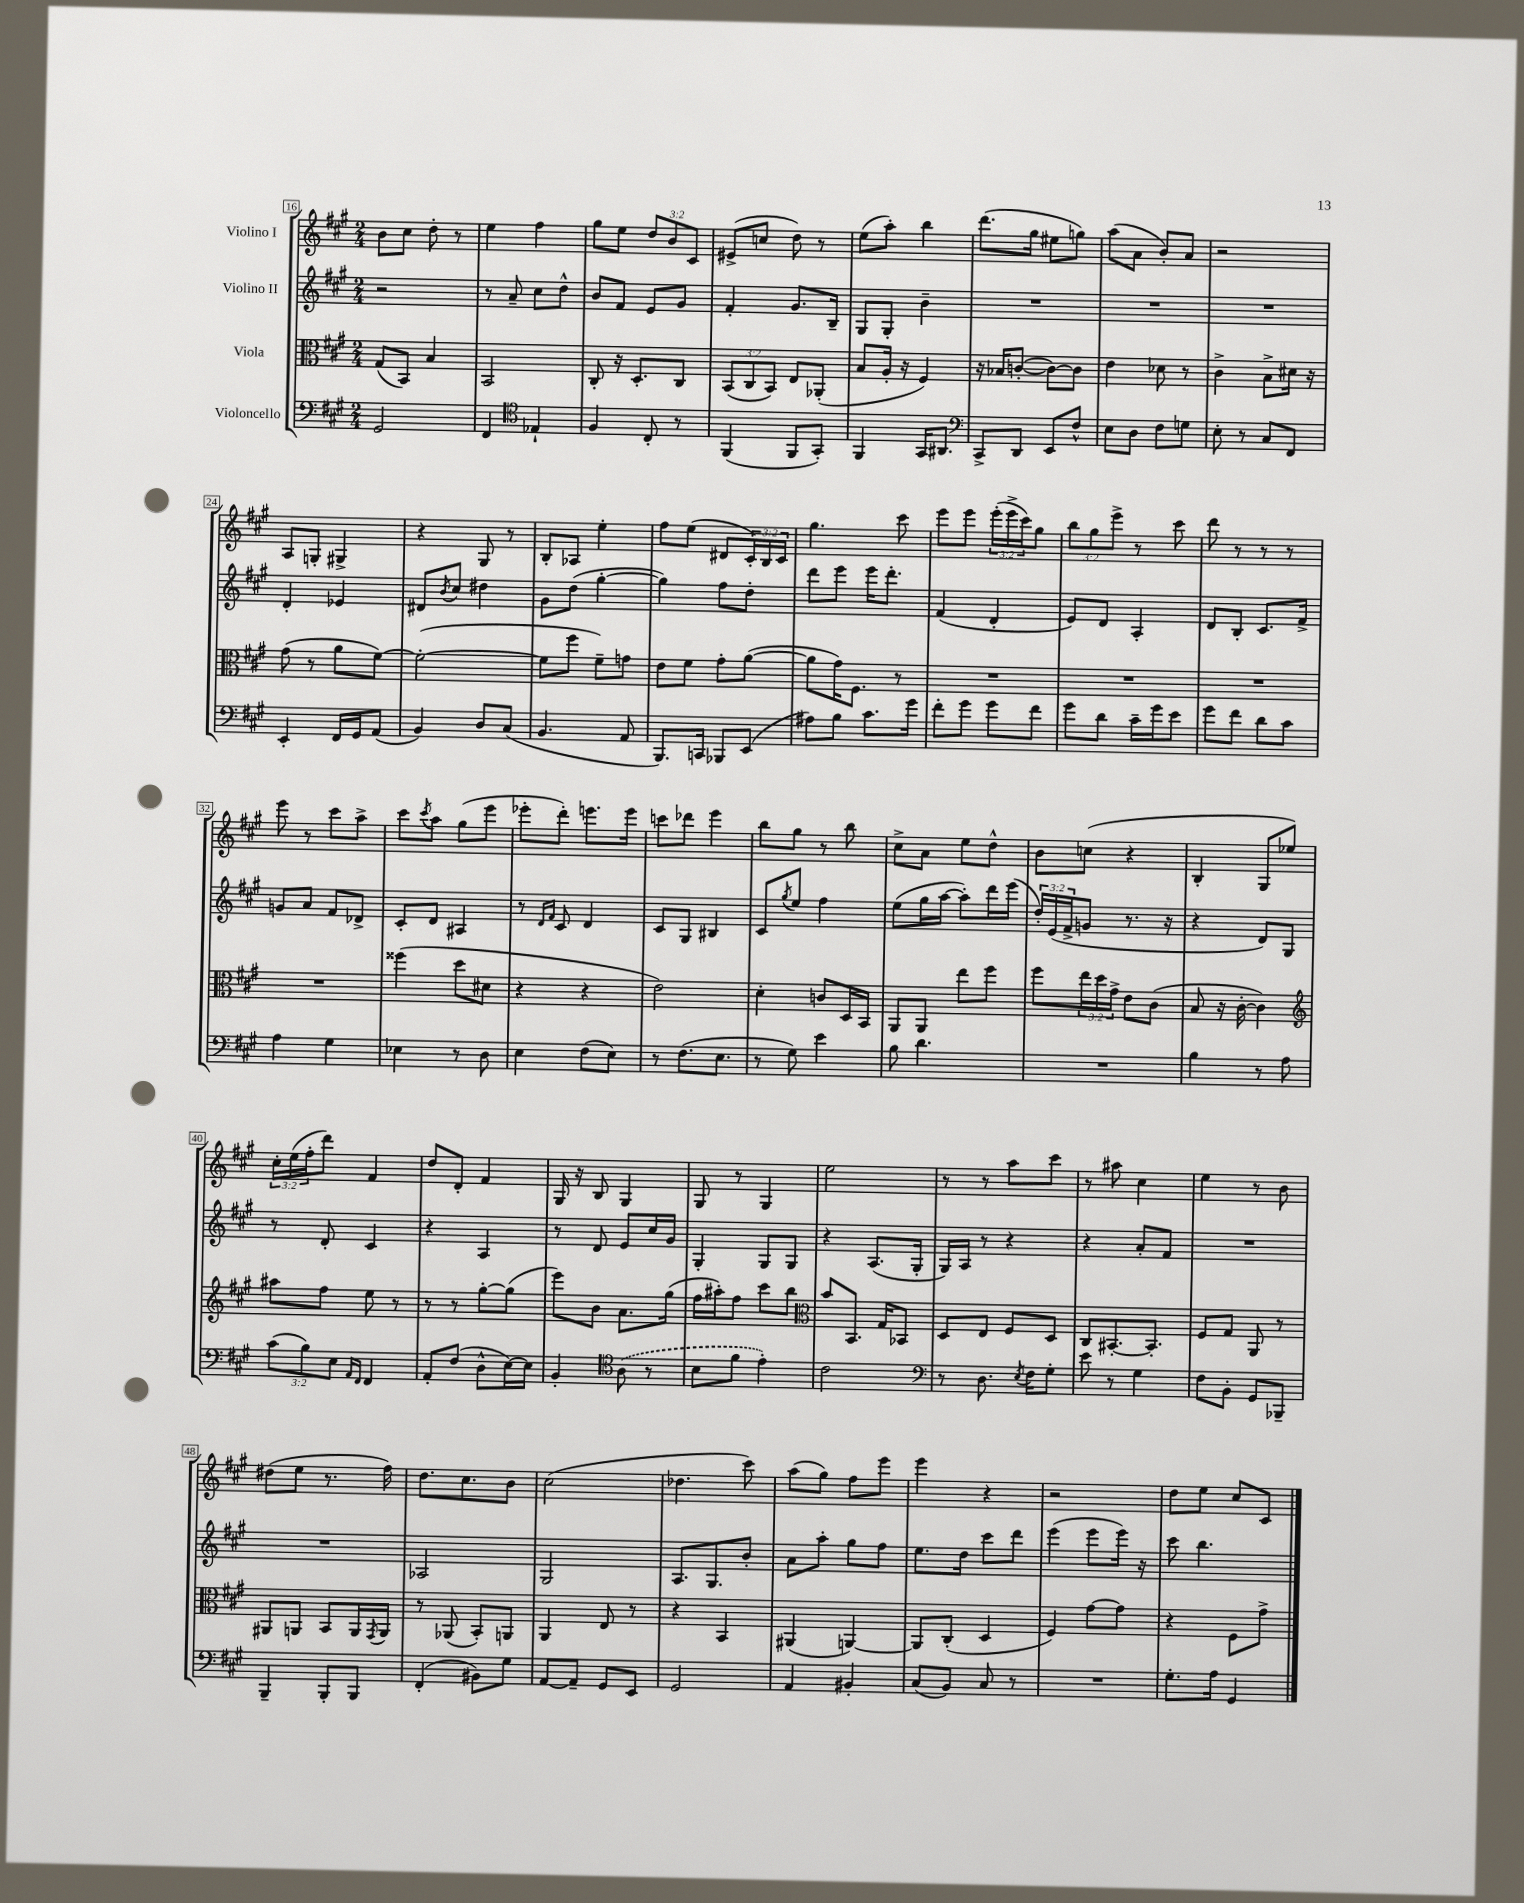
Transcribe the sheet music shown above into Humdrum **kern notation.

**kern	**kern	**kern	**kern
*staff4	*staff3	*staff2	*staff1
*clefF4	*clefC3	*clefG2	*clefG2
*k[f#c#g#]	*k[f#c#g#]	*k[f#c#g#]	*k[f#c#g#]
*M2/4	*M2/4	*M2/4	*M2/4
2GG#/	(8G#/L	2r	8b\L
.	8BB/J)	.	8cc#\J
.	4B/	.	8dd'\
.	.	.	8r
=	=	=	=
4FF#/	2BB/	8r	4ee\
.	.	8a~/	.
*clefC4	*	*	*
4E-`/	.	8cc#\L	4ff#\
.	.	8dd^^\J	.
=	=	=	=
4F#/	8C#'/	8b/L	8gg#\L
.	16r	8f#/J	8ee\J
.	8.D'/L	.	.
8C#'/	.	8e/L	12dd/L
.	.	.	12b/
8r	8C#/J	8g#/J	.
.	.	.	12c#/J
=	=	=	=
(4FF#/	(12BB/L	4f#'/	(8e#^/L
.	12C#/	.	.
.	.	.	8cc/J
.	12BB/J)	.	.
8FF#/L	8E/L	8.g#/L	8dd\)
8GG#'/J)	(8AA-'/J	.	8r
.	.	16B~/Jk	.
=	=	=	=
4FF#/	8B/L	8G#/L	(8ee\L
.	16A'/Jk	8G#'/J	8aa'\J)
.	16r	.	.
16GG#/LK	4F#/)	4b~\	4bb\
8.AA#/J	.	.	.
=	=	=	=
*clefF4	*	*	*
8CC#^/L	16r	2r	(8.ddd\L
.	16B-/LK	.	.
8DD/J	([8c'/J	.	.
.	.	.	16gg#\Jk
8EE/L	8c\_L)	.	8ee#\L
8F#^^/J	8c\]J	.	8gg\J)
=	=	=	=
8E\L	4e\	2r	(8aa\L
8D\J	.	.	8a\J
8F#\L	8d-\	.	8b'/L)
8G\J	8r	.	8a/J
=	=	=	=
8E'\	4c#^\	2r	2r
8r	.	.	.
8C#/L	8B^\L	.	.
8FF#/J	16d#\Jk	.	.
.	16r	.	.
=	=	=	=
4EE'/	(8g#\	4d'/	8A/L
.	8r	.	8G'/J
16FF#/LL	8a\L	4e-/	4G#^/
16GG#/J	.	.	.
(8AA/J	[8f#\J)	.	.
=	=	=	=
4BB/)	(2f#'\_	8d#/L	4r
.	.	8qb/	.
.	.	8cc#/J	.
8D/L	.	4dd#\	8G#/
(8C#/J	.	.	8r
=	=	=	=
4.BB/	8f#\]L	8g#\L	8B'/L
.	8ff#\J	(8dd\J	8A-/J
.	8f#~\L)	[4gg#'\	4ee'\
8AA/	8g\J	.	.
=	=	=	=
8.BBB/L)	8e\L	4gg#\])	8ff#\L
.	8f#\J	.	(8ee\J
16CC/Jk	.	.	.
8BBB-/L	8g#'\L	8ff#\L	8d#/L
(8EE/J	([8a\J	8dd'\J	24c#'/L)
.	.	.	24B/
.	.	.	24c#/JJ
=	=	=	=
8A#\L)	8a\]L	8ddd\L	4.gg#\
8B\J	16g#\K)	8eee\J	.
.	8.F#\J	.	.
8.c#\L	.	16eee\LK	.
.	.	8.ddd'\J	.
.	8r	.	8ccc#\
16g#\Jk	.	.	.
=	=	=	=
8f#'\L	2r	(4f#/	8eee\L
8g#\J	.	.	8eee\J
8g#\L	.	4d'/	(24eee'\LL
.	.	.	24eee^\
.	.	.	24ccc#\J)
8f#\J	.	.	8gg#\J
=	=	=	=
8g#\L	2r	8e/L)	12bb\L
.	.	.	12gg#\
8d\J	.	8d/J	.
.	.	.	12eee^\J
16c#~\LL	.	4A'/	8r
16g#\J	.	.	.
8e\J	.	.	8ccc#\
=	=	=	=
8g#\L	2r	8d/L	8ddd\
8f#\J	.	8B'/J	8r
8d\L	.	8.c#/L	8r
8c#\J	.	.	8r
.	.	16f#^/Jk	.
=	=	=	=
4A\	2r	8g/L	8eee\
.	.	8a/J	8r
4G#\	.	8f#/L	8ccc#\L
.	.	8d-^/J	8aa^\J
=	=	=	=
4E-\	(4ff##\	8c#'/L	8ccc#\L
.	.	.	8qccc#/
.	.	8d/J	8aa\J
8r	8dd\L	4A#/	(8gg#\L
8D\	8d#\J	.	8eee\J
=	=	=	=
4E\	4r	8r	8eee-'\L
.	.	16qqd/LL	.
.	.	16qqf#/JJ	.
.	.	8c#/	8ddd'\J)
(8F#\L	4r	4d/	8.eee\L
8E\J)	.	.	.
.	.	.	16eee\Jk
=	=	=	=
8r	2e\)	8c#/L	8ccc\L
(8.F#\L	.	8G#/J	8ddd-\J
.	.	4B#/	4eee\
8.E\J	.	.	.
=	=	=	=
8r	4d'\	8c#/L	8bb\L
.	.	8qgg#/	.
8G#\)	.	8ee/J	8gg#\J
4e\	8c/L	4ff#\	8r
.	16D/L	.	8bb\
.	16BB/JJ	.	.
=	=	=	=
8B\	8AA/L	(8ee\L	8cc#^\L
4.d\	8AA/J	16gg#\L	8a\J
.	.	[16aa\JJ	.
.	8ee\L	8aa'\]L)	8ee\L
.	8ff#\J	16ddd\L	8dd^^\J
.	.	(16eee\JJ	.
=	=	=	=
2r	8ff#\L	24dd'/LL)	8b\L
.	.	(24e/	.
.	.	24f#^/J	.
.	24ee\L	8g/J	(8cc\J
.	24dd\	.	.
.	24g#^\JJ	.	.
.	8e\L	8.r	4r
.	(8c#\J	.	.
.	.	16r	.
=	=	=	=
4B\	8B/	4r	4B'/
.	16r	.	.
.	[16c#'\	.	.
8r	4c#\])	8d/L)	8G#/L
8A\	.	8G#/J	8ee-/J)
=	=	=	=
*	*clefG2	*	*
(12c#\L	8aa#\L	8r	24cc#'\LL
.	.	.	(24ee\
12B\)	.	.	24ff#'\J
.	8ff#\J	8d'/	8ddd\J)
12E\J	.	.	.
16qqAA/LL	.	.	.
16qqFF#/JJ	.	.	.
4FF#/	8ee\	4c#/	4f#/
.	8r	.	.
=	=	=	=
8AA'/L	8r	4r	8dd/L
(8F#/J	8r	.	8d'/J
8D^^\L	[8gg#'\L	4A/	4f#/
[16E\L)	(8gg#\]J	.	.
16E\]JJ	.	.	.
=	=	=	=
4BB'/	8eee\L)	8r	16G#/
.	.	.	16r
.	8b\J	8d/	8B/
*clefC4	*	*	*
(8A\	8.a\L	8e/L	4G#/
8r	.	16cc#/L	.
.	(16gg#\Jk	16g#/JJ	.
=	=	=	=
8B\L	16ff#\LL	4G#'/	8G#/
.	16aa#'\J)	.	.
8f#\J	8ff#\J	.	8r
4e'\)	8ccc#\L	8G#/L	4G#/
.	8bb\J	8G#/J	.
=	=	=	=
*	*clefC3	*	*
2c#\	8b/L	4r	2ee\
.	8.BB/J	.	.
.	.	(8.A/L	.
.	16G#/LK	.	.
.	8BB-/J	.	.
.	.	16G#'/Jk	.
=	=	=	=
*clefF4	*	*	*
8r	8D/L	16G#/LL)	8r
.	.	16A/JJ	.
8.D\	8E/J	8r	8r
.	8F#/L	4r	8aa\L
8qE/	.	.	.
16F#\LK	.	.	.
8G#'\J	8D/J	.	8ccc#\J
=	=	=	=
8e\	8C#/L	4r	8r
8r	[8.BB#'/	.	8aa#\
4G#\	.	8a'/L	4cc#\
.	8.BB#'/]J	.	.
.	.	8f#/J	.
=	=	=	=
8F#\L	8F#/L	2r	4ee\
8BB'\J	8G#/J	.	.
8GG#/L	8AA/	.	8r
8BBB-~/J	8r	.	8b\
=	=	=	=
4BBB~/	8AA#/L	2r	(8dd#\L
.	8AA/J	.	8ee\J
8BBB'/L	8BB/L	.	8.r
8BBB/J	16AA/L	.	.
.	8qGG#/	.	.
.	16AA/JJ	.	16ff#\)
=	=	=	=
(4FF#'/	8r	2A-/	8.dd\L
.	(8AA-/	.	.
.	.	.	8.cc#\
8BB#\L)	8BB'/L)	.	.
8G#\J	8AA/J	.	8b\J
=	=	=	=
[8AA/L	4AA/	2G#/	(2cc#\
8AA~/]J	.	.	.
8GG#/L	8E/	.	.
8EE/J	8r	.	.
=	=	=	=
2GG#/	4r	8.A/L	4.dd-\
.	.	8.G#/	.
.	4BB/	.	.
.	.	8b'/J	8ccc#\)
=	=	=	=
4AA/	(4AA#/	8a\L	(8aa\L
.	.	8aa'\J	8gg#\J)
4BB#'/	[4AA/)	8gg#\L	8ff#\L
.	.	8ff#\J	8eee\J
=	=	=	=
(8C#/L	8AA/]L	8.ee\L	4eee\
8BB/J)	(8C#'/J	.	.
.	.	16dd\Jk	.
8C#/	4D/	8ccc#\L	4r
8r	.	8ddd\J	.
=	=	=	=
2r	4F#/)	(4eee\	2r
.	[8g#\L	8eee\L	.
.	8g#\]J	16eee\Jk)	.
.	.	16r	.
=	=	=	=
8.G#'\L	4r	8ccc#\	8dd\L
.	.	4.bb\	8ee\J
16A\Jk	.	.	.
4GG#/	8F#\L	.	8cc#/L
.	8g#^\J	.	8c#/J
==	==	==	==
*-	*-	*-	*-
